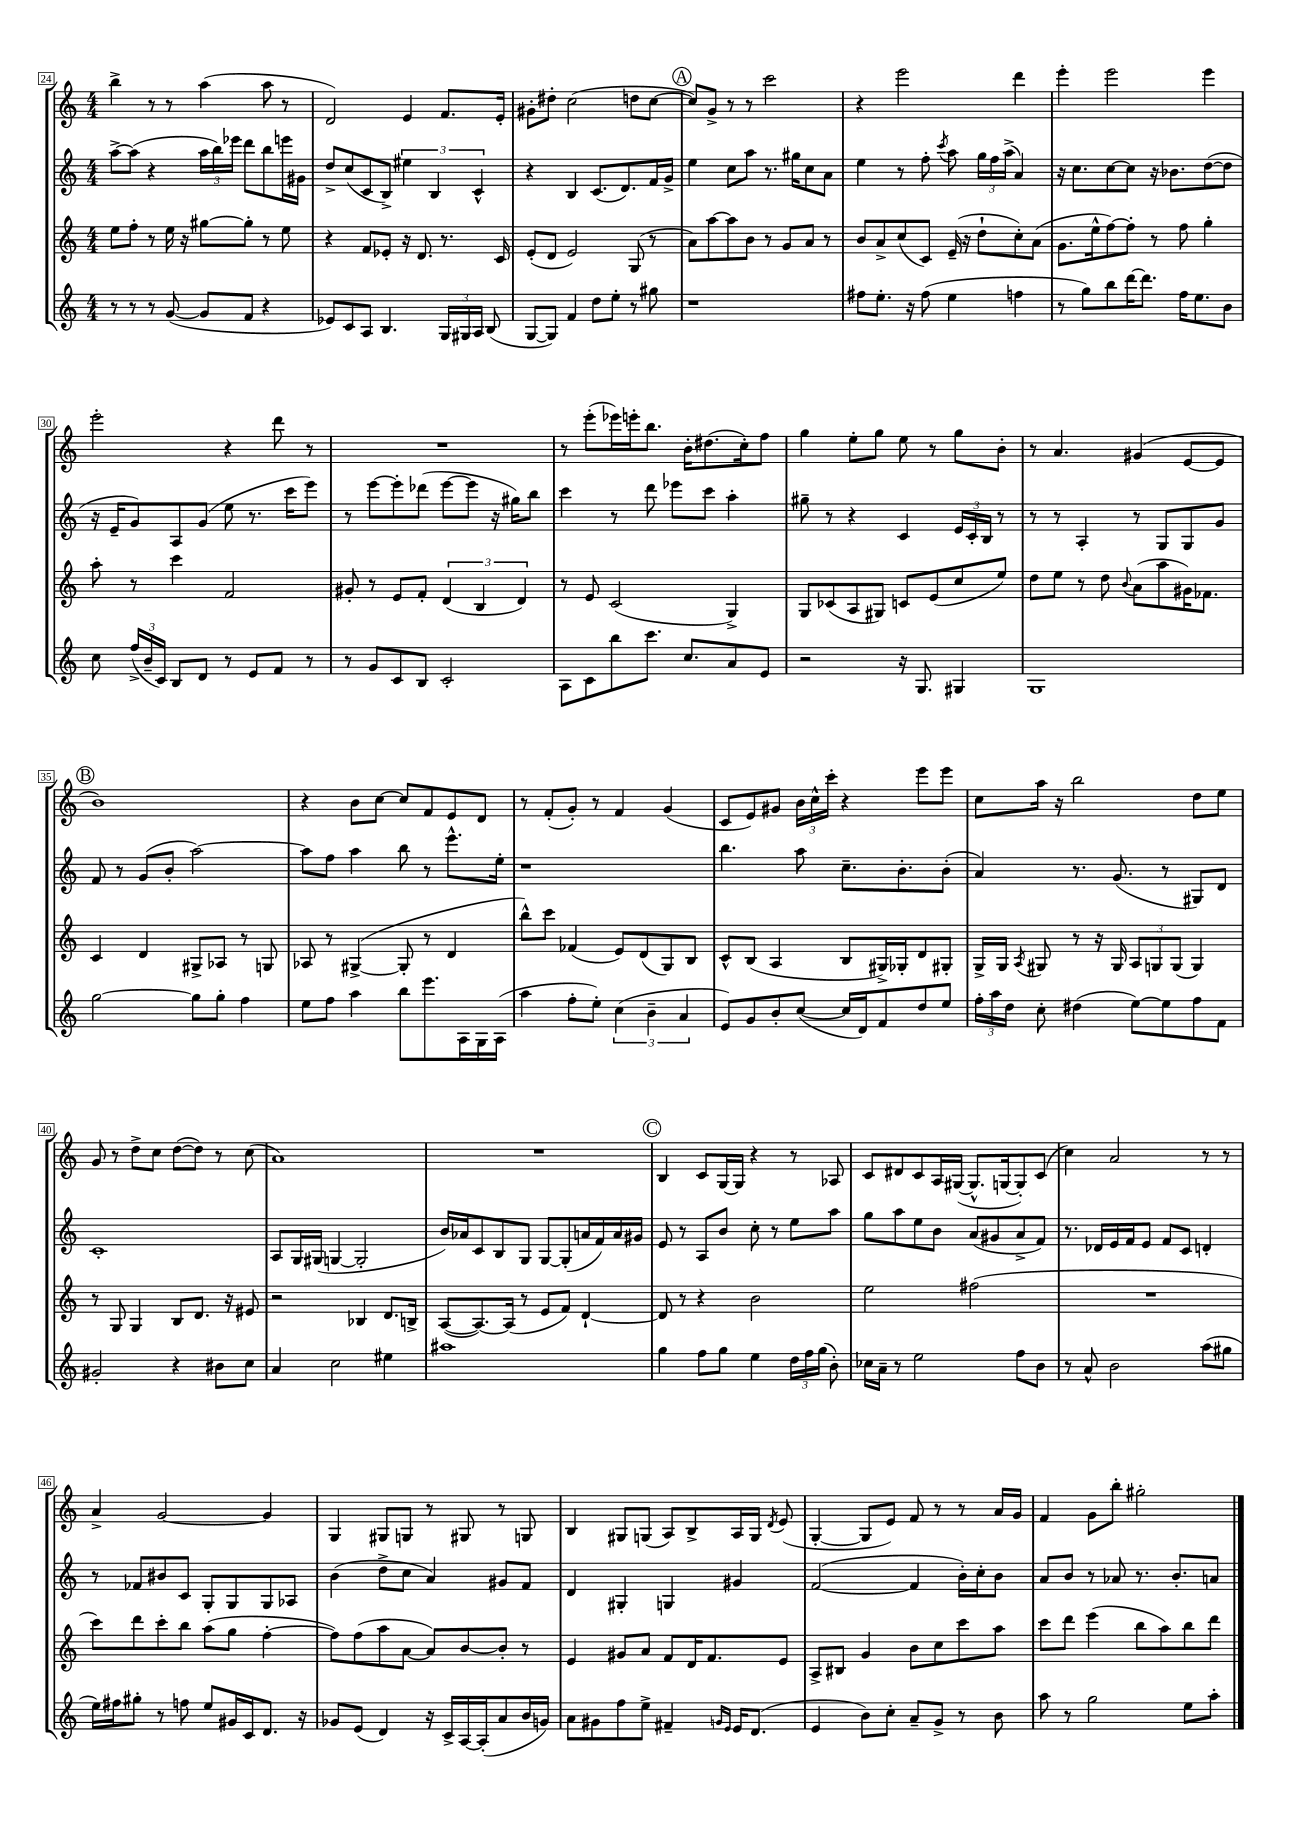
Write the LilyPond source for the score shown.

<<
\new StaffGroup <<
\new Staff = "s0" {
    \clef treble \key c \major \numericTimeSignature \time 4/4
    \autoBeamOff b''4-> r8 r8 a''4( a''8 r8 |
    d'2) e'4 f'8.[ e'16]-. |
    gis'8[-. dis''8]-. c''2( d''8[ c''8]~ |
    \mark \markup { \circle "A" } c''8[) g'8]-> r8 r8 c'''2 |
    r4 e'''2 d'''4 |
    e'''4-. e'''2 e'''4 |
    e'''2-. r4 d'''8 r8 |
    R1 |
    r8 e'''8[-.( ees'''16) e'''16-. b''8.] b'16[-. dis''8.( c''16-.) f''8] |
    g''4 e''8[-. g''8] e''8 r8 g''8[ b'8]-. |
    r8 a'4. gis'4( e'8[~ e'8] |
    \mark \markup { \circle "B" } b'1) |
    r4 b'8[ c''8]~ c''8[ f'8 e'8 d'8] |
    r8 f'8[-.( g'8]-.) r8 f'4 g'4( |
    c'8[ e'8) gis'8] \tuplet 3/2 { b'16[ c''16-^ c'''16]-. } r4 e'''8[ e'''8] |
    c''8[ a''16] r16 b''2 d''8[ e''8] |
    g'8 r8 d''8[-> c''8] d''8[~( d''8]) r8 c''8( |
    a'1) |
    R1 |
    \mark \markup { \circle "C" } b4 c'8[ g16~ g16] r4 r8 aes8 |
    c'8[ dis'8 c'8 a16 gis16]~( gis8.[-^ g16~ g8-.) c'8]( |
    c''4) a'2 r8 r8 |
    a'4-> g'2~ g'4 |
    g4 gis8[ g8] r8 gis8 r8 g8 |
    b4 gis8[ g8]( a8[) b8-> a16 g16] \acciaccatura { d'8 } e'8( |
    g4~-. g8[ e'8]) f'8 r8 r8 a'16[ g'16] |
    f'4 g'8[ b''8]-. gis''2-. \bar "|." |
}
\new Staff = "s1" {
    \clef treble \key c \major \numericTimeSignature \time 4/4
    \autoBeamOff a''8[~-> a''8]( r4 \tuplet 3/2 { a''16[ b''16) ees'''16] } d'''8[ b''8 e'''16 gis'16] |
    d''8[-> c''8( c'8 b8]->) \tuplet 3/2 { eis''4 b4 c'4-^ } |
    r4 b4 c'8.[( d'8.) f'16 g'16]-> |
    \mark \markup { \circle "A" } e''4 c''8[ a''8] r8. gis''16[ c''8 a'8] |
    e''4 r8 f''8-. \acciaccatura { c'''8 } a''8 \tuplet 3/2 { g''16[ f''16 a''16]->( } a'4) |
    r16 c''8.[ c''8~ c''8] r16 bes'8.[ d''8~( d''8] |
    r16 e'16[-- g'8) a8 g'8]( e''8 r8. c'''16[ e'''8]) |
    r8 e'''8[~ e'''8-. des'''8]( e'''8[~ e'''8] r16 gis''16[) b''8] |
    c'''4 r8 d'''8 ees'''8[ c'''8] a''4-. |
    gis''8-- r8 r4 c'4 \tuplet 3/2 { e'16[ c'16-. b16] } r8 |
    r8 r8 a4-. r8 g8[ g8 g'8] |
    \mark \markup { \circle "B" } f'8 r8 g'8[( b'8]-. a''2~) |
    a''8[ f''8] a''4 b''8 r8 e'''8.[-^ e''16]-. |
    r1 |
    b''4. a''8 c''8.[-- b'8.-. b'8]-.( |
    a'4) r8. g'8.( r8 gis8[) d'8] |
    c'1-. |
    a8[ g16 gis16]( g4~ g2-. |
    b'16[) aes'16 c'8 b8 g8] g8[~ g8-.( a'16 f'16) a'16 gis'16] |
    \mark \markup { \circle "C" } e'8 r8 a8[ b'8] c''8-. r8 e''8[ a''8] |
    g''8[ a''8 e''8 b'8] a'8[( gis'8 a'8-> f'8]) |
    r8. des'16[ e'16 f'16 e'8] f'8[ c'8] d'4-. |
    r8 fes'8[ bis'8 c'8] g8[-. g8 g8 aes8] |
    b'4( d''8[-> c''8] a'4) gis'8[ f'8] |
    d'4 gis4-. g4 gis'4 |
    f'2~( f'4 b'16[-.) c''16-. b'8] |
    a'8[ b'8] r8 aes'8 r8. b'8.[-. a'8] \bar "|." |
}
\new Staff = "s2" {
    \clef treble \key c \major \numericTimeSignature \time 4/4
    \autoBeamOff e''8[ f''8]-. r8 e''16 r16 gis''8[~ gis''8]-. r8 e''8 |
    r4 f'8[ ees'8]-. r16 d'8. r8. c'16 |
    e'8[-.( d'8] e'2) g8( r8 |
    \mark \markup { \circle "A" } a'8[) a''8~ a''8 b'8] r8 g'8[ a'8] r8 |
    b'8[ a'8-> c''8( c'8]) e'16--( r16 d''8[-! c''8-.) a'8]( |
    g'8.[ e''16-^ f''8~) f''8]-. r8 f''8 g''4-. |
    a''8-. r8 c'''4 f'2 |
    gis'8-. r8 e'8[ f'8]-. \tuplet 3/2 { d'4( b4 d'4) } |
    r8 e'8 c'2( g4->) |
    g8[ ces'8( a8 gis8]) c'8[ e'8( c''8 e''8]) |
    d''8[ e''8] r8 d''8 \appoggiatura { b'8 } a'8[( a''8 gis'16) fes'8.] |
    \mark \markup { \circle "B" } c'4 d'4 gis8[-> aes8] r8 g8 |
    aes8 r8 gis4~->( gis8-. r8 d'4 |
    b''8[-^) c'''8] fes'4( e'8[) d'8( g8) b8] |
    c'8[-^ b8]( a4 b8[ gis16->) ges16-. d'8 gis8]-. |
    g16[-> g16] \acciaccatura { a8 } gis8 r8 r16 gis16 \tuplet 3/2 { a8[ g8 g8]( } g4) |
    r8 g8 g4 b8[ d'8.] r16 eis'8 |
    r2 bes4 d'8.[ b16]-> |
    a8[~( a8.~) a16]( r8 e'8[ f'8]) d'4~-! |
    \mark \markup { \circle "C" } d'8 r8 r4 b'2 |
    e''2 fis''2( |
    R1 |
    c'''8[) d'''8 c'''8-. b''8] a''8[( g''8] f''4~-. |
    f''8[) f''8( a''8 a'8]~ a'8[) b'8~ b'8]-. r8 |
    e'4 gis'8[ a'8] f'8[ d'16 f'8. e'8] |
    a8[-> bis8] g'4 b'8[ c''8 c'''8 a''8] |
    c'''8[ d'''8] e'''4( b''8[ a''8) b''8 d'''8] \bar "|." |
}
\new Staff = "s3" {
    \clef treble \key c \major \numericTimeSignature \time 4/4
    \autoBeamOff r8 r8 r8 g'8~( g'8[ f'8] r4 |
    ees'8[) c'8 a8] b4. \tuplet 3/2 { g16[ gis16 a16] } b8( |
    g8[~ g8]) f'4 d''8[ e''8]-. r8 gis''8 |
    \mark \markup { \circle "A" } r1 |
    fis''8[ e''8.]-. r16 fis''8( e''4 f''4 |
    r8 g''8[) b''8 d'''16~ d'''8.] f''16[ e''8. b'8] |
    c''8 \tuplet 3/2 { f''16[->( b'16-- c'16]) } b8[ d'8] r8 e'8[ f'8] r8 |
    r8 g'8[ c'8 b8] c'2-. |
    a8[ c'8 b''8 c'''8.] c''8.[ a'8 e'8] |
    r2 r16 g8. gis4 |
    g1 |
    \mark \markup { \circle "B" } g''2~ g''8[ g''8]-. f''4 |
    e''8[ f''8] a''4 b''8[ e'''8. a16 g16 a16]( |
    a''4 f''8[-. e''8]-.) \tuplet 3/2 { c''4( b'4-- a'4 } |
    e'8[) g'8 b'8-. c''8]~( c''16[ d'16) f'8 d''8 e''8] |
    \tuplet 3/2 { f''16[-. a''16 d''16] } c''8-. dis''4( e''8[~) e''8 f''8 f'8] |
    gis'2-. r4 bis'8[ c''8] |
    a'4 c''2 eis''4 |
    ais''1 |
    \mark \markup { \circle "C" } g''4 f''8[ g''8] e''4 \tuplet 3/2 { d''16[ f''16 g''16]( } b'8-.) |
    ces''16[ a'16]-- r8 e''2 f''8[ b'8] |
    r8 a'8-^ b'2 a''8[( gis''8] |
    e''16[) fis''16 gis''8]-. r8 f''8 e''8[ gis'16 c'16 d'8.] r16 |
    ges'8[ e'8]( d'4) r16 c'16[-> a16~ a16-.( a'8 b'16 g'16]) |
    a'8[ gis'8 f''8 e''8]-> fis'4-- \grace { g'16[ e'16] } e'16[ d'8.]( |
    e'4 b'8[) c''8]-. a'8[-- g'8]-> r8 b'8 |
    a''8 r8 g''2 e''8[ a''8]-. \bar "|." |
}
>>
>>
\layout { \context { \Score currentBarNumber = #24 \override BarNumber.stencil = #(make-stencil-boxer 0.1 0.3 ly:text-interface::print) } }
